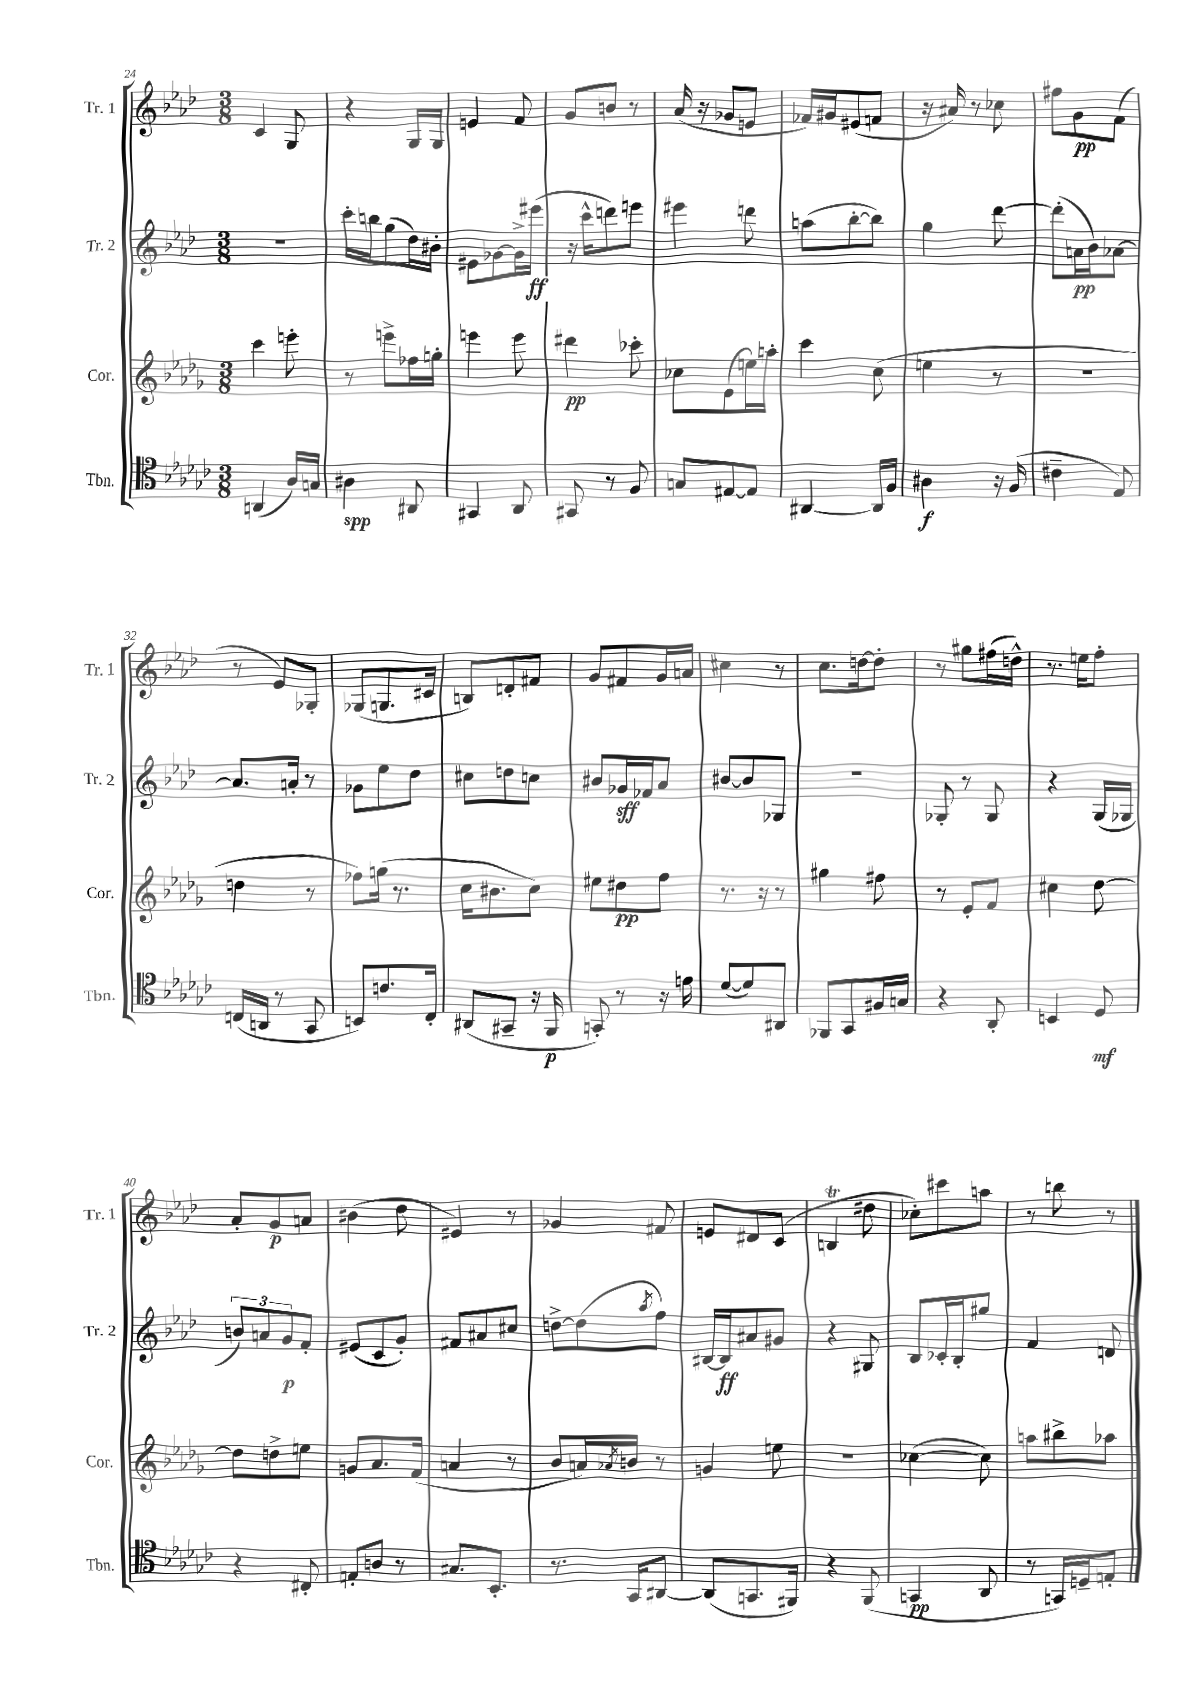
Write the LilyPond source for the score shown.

<<
\new StaffGroup <<
\new Staff = "s0" \with { instrumentName = "Tr. 1" shortInstrumentName = "Tr. 1" } {
    \clef treble \key aes \major \numericTimeSignature \time 3/8
    c'4 g8 |
    r4 g16 g16 |
    e'4 f'8 |
    g'8 b'8 r8 |
    aes'16( r16 ges'8 e'8 |
    fes'16) gis'16 eis'8( f'8 |
    r16 ais'16) r8 ces''8 |
    fis''8 g'8\pp f'8( |
    r8 ees'8) ges8-. |
    ges8( g8. cis'16 |
    b8) d'8-. fis'8 |
    g'8 fis'8 g'16 a'16 |
    cis''4 r8 |
    c''8. d''16~ d''8-. |
    r8 gis''8 fis''16( d''16-^) |
    r8. e''16 f''8-. |
    aes'8-. g'8\p a'8 |
    bis'4( des''8 |
    eis'4) r8 |
    ges'4 fis'8 |
    e'8 dis'8 c'8( |
    b4\trill dis''8 |
    ces''8-.) cis'''8 a''8 |
    r8 b''8 r8 \bar "|." |
}
\new Staff = "s1" \with { instrumentName = "Tr. 2" shortInstrumentName = "Tr. 2" } {
    \clef treble \key aes \major \numericTimeSignature \time 3/8
    R4. |
    c'''16-. b''16 g''8( des''16) bis'16-. |
    eis'8 ges'8~ ges'16-> eis'''16\ff( |
    r16 c'''16-^ d'''8) e'''8 |
    eis'''4 d'''8 |
    a''8( bes''8~-. bes''8) |
    g''4 des'''8~ |
    des'''8-.( a'16\pp bes'16) aes'8~ |
    aes'8. a'16-. r8 |
    ges'8 ees''8 des''8 |
    cis''8 d''8 c''8 |
    bis'8 ges'16\sff fes'16 aes'8 |
    bis'8~ bis'8 ges8 |
    R4. |
    ges8-. r8 ges8 |
    r4 g16( ges16 |
    \tuplet 3/2 { b'8) a'8 g'8\p } f'8-. |
    eis'8( c'8 g'8-.) |
    fis'8 ais'8 cis''8 |
    d''8~-> d''8( \acciaccatura { aes''8 } f''8) |
    bis16~ bis16\ff ais'8 gis'8 |
    r4 gis8 |
    bes8 ces'16-. bes16-. gis''8 |
    f'4 d'8 \bar "|." |
}
\new Staff = "s2" \with { instrumentName = "Cor." shortInstrumentName = "Cor." } {
    \clef treble \key des \major \numericTimeSignature \time 3/8
    c'''4 e'''8-. |
    r8 e'''8-> fes''16 g''16-. |
    e'''4 e'''8 |
    dis'''4\pp ces'''8-. |
    ces''8 ees'8( e''16) a''16-. |
    c'''4 c''8( |
    e''4 r8 |
    R4. |
    d''4 r8 |
    fes''8) g''16( r8. |
    c''16 bis'8. c''8) |
    eis''8 dis''8\pp f''8 |
    r8. r16 r8 |
    gis''4 fis''8 |
    r8 ees'8-. f'8 |
    cis''4 des''8~ |
    des''8 d''8-> e''8 |
    g'8 aes'8. f'16( |
    a'4 r8 |
    bes'8 a'16) \acciaccatura { aes'8 } b'16 r8 |
    g'4 e''8 |
    r4. |
    ces''4~( ces''8) |
    a''8 bis''8-> aes''8 \bar "|." |
}
\new Staff = "s3" \with { instrumentName = "Tbn." shortInstrumentName = "Tbn." } {
    \clef tenor \key ges \major \numericTimeSignature \time 3/8
    a,4( aes16) g16 |
    ais4\spp ais,8 |
    gis,4 aes,8 |
    gis,8 r8 f8 |
    g8 eis8~ eis8 |
    ais,4~ ais,16 f16 |
    ais4\f r16 f16( |
    cis'4-- ees8) |
    c16( a,16 r8 ges,8 |
    b,8) c'8. ces16-. |
    ais,8( gis,8-- r16 f,16\p |
    g,8-.) r8 r16 e'16 |
    des'8~( des'8) ais,8 |
    fes,8 ges,8 fis16 g16 |
    r4 aes,8-. |
    b,4 des8\mf |
    r4 cis8-. |
    e8-. a8 r8 |
    gis8. bes,8.-. |
    r8. ges,16 ais,8~ |
    ais,8( g,8. fis,16) |
    r4 f,8( |
    g,4\pp aes,8 |
    r8 g,16) d16-- e8-. \bar "|." |
}
>>
>>
\layout { \context { \Score currentBarNumber = #24 } }
